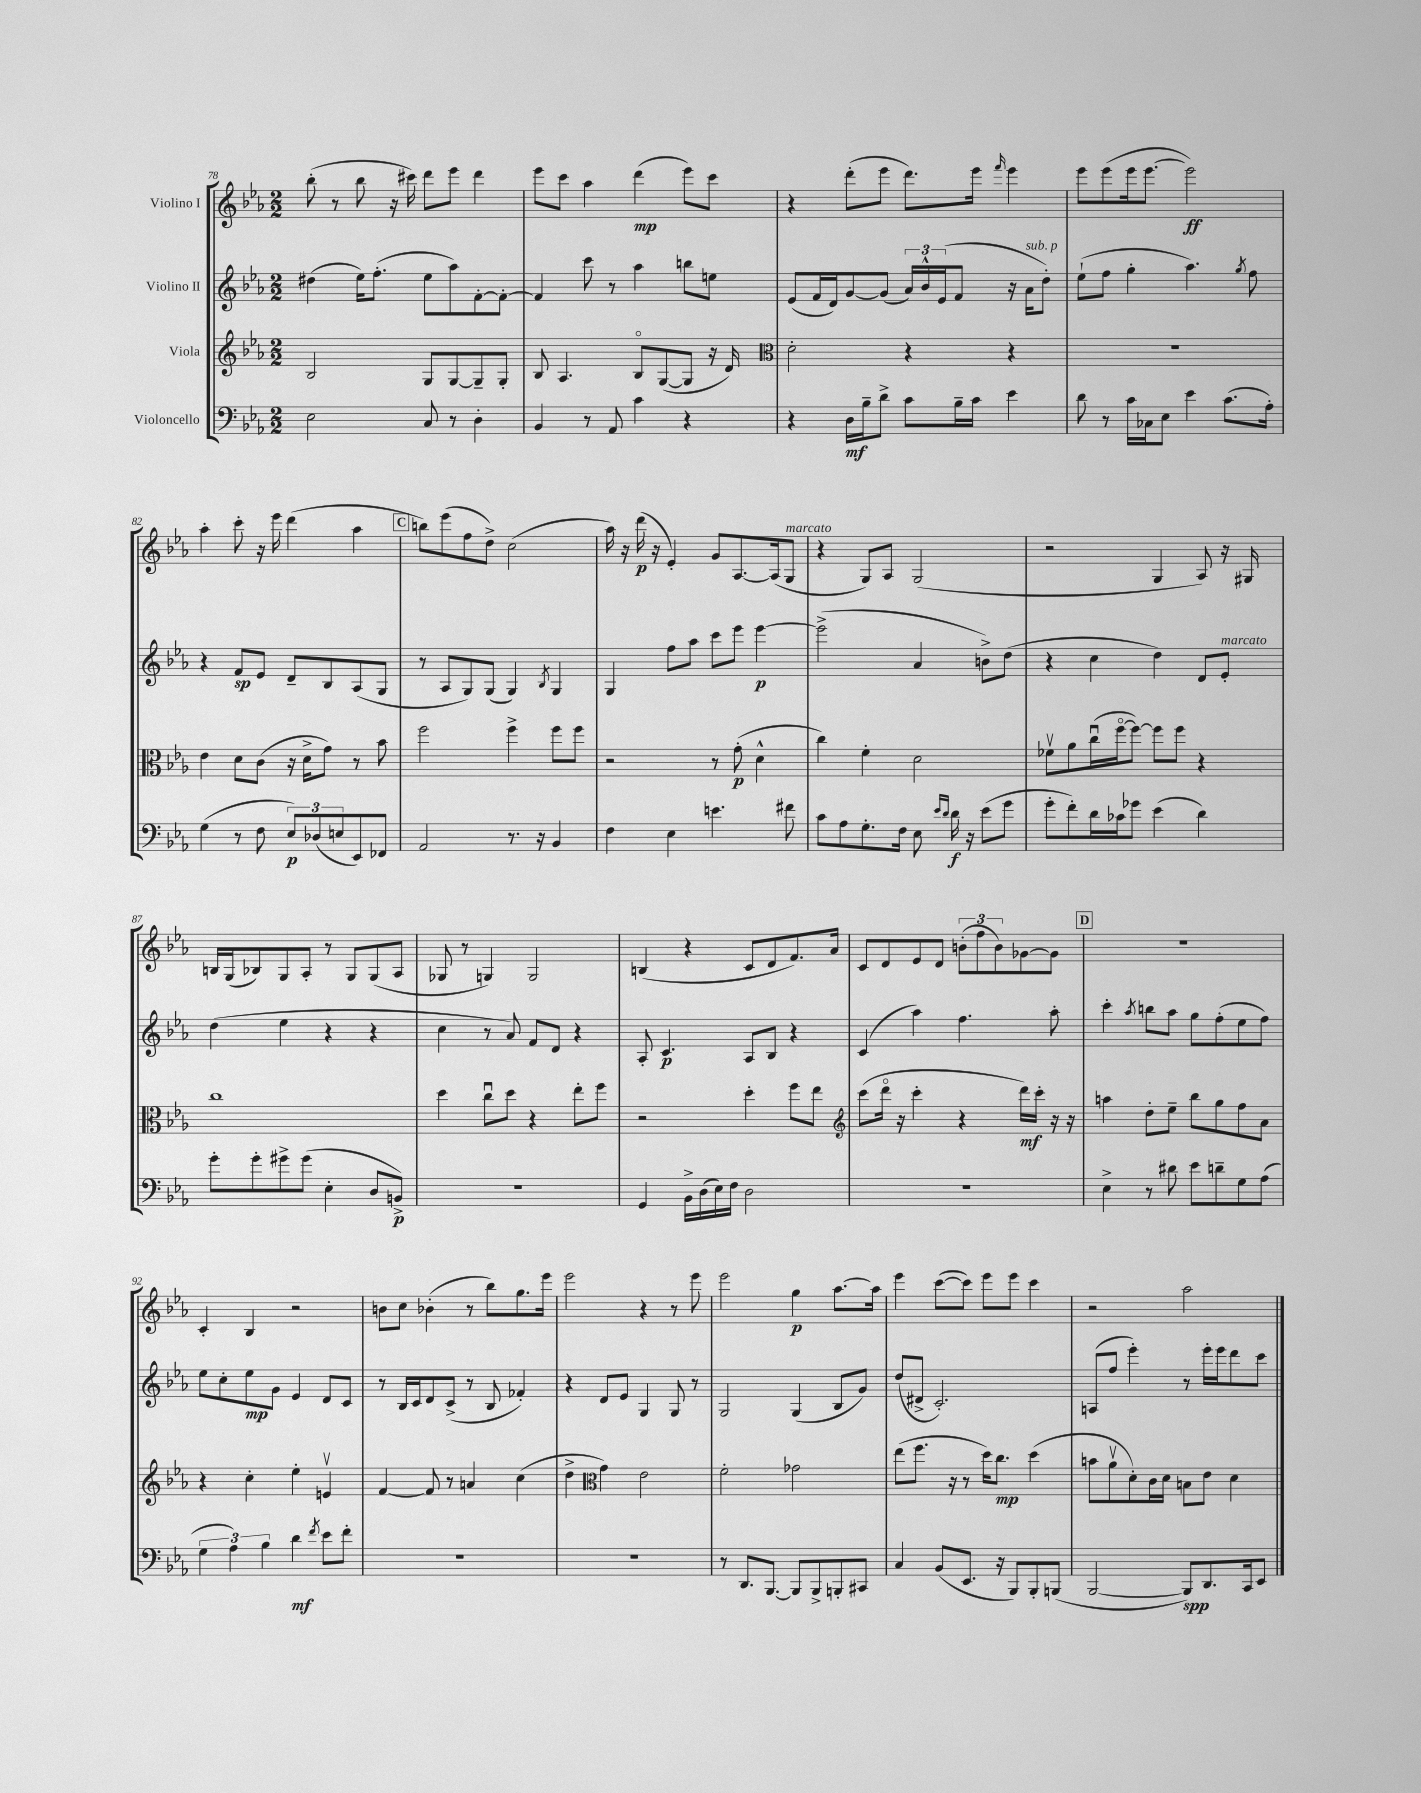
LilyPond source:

<<
\new StaffGroup <<
\new Staff = "s0" \with { instrumentName = "Violino I" } {
    \clef treble \key ees \major \numericTimeSignature \time 2/2
    bes''8-.( r8 bes''8 r16 cis'''16) d'''8 ees'''8 d'''4 |
    ees'''8 c'''8 aes''4 d'''4\mp( ees'''8) c'''8 |
    r4 d'''8-.( ees'''8 d'''8.) ees'''16 \grace { f'''16 } ees'''4 |
    ees'''8 ees'''8( ees'''16 ees'''8.~ ees'''2\ff) |
    aes''4-. c'''8-. r16 ees'''16 d'''4( aes''4 |
    \mark \markup { \box "C" } b''8) ees'''8( f''8 d''8->) c''2( |
    aes''16) r16 d'''16\p( r16 ees'4-.) g'8 aes8.~ aes16( g8^\markup { \italic "marcato" } |
    r4 g8) aes8 g2( |
    r2 g4 aes8) r16 gis16 |
    b16 g16( bes8) g8 aes8-. r8 g8 g8( aes8 |
    ges8 r8 g4) g2 |
    b4( r4 c'8 d'8 f'8.) aes'16 |
    c'8 d'8 ees'8 d'8 \tuplet 3/2 { b'8-.( f''8 b'8) } ges'8~ ges'8 |
    \mark \markup { \box "D" } r1 |
    c'4-. bes4 r2 |
    b'8 c''8 bes'4-.( r8 bes''8) g''8. ees'''16 |
    ees'''2 r4 r8 ees'''8 |
    ees'''2 g''4\p aes''8.~ aes''16 |
    ees'''4 c'''8~( c'''8) ees'''8 ees'''8 c'''4 |
    r2 aes''2 \bar "|." |
}
\new Staff = "s1" \with { instrumentName = "Violino II" } {
    \clef treble \key ees \major \numericTimeSignature \time 2/2
    dis''4( ees''16) f''8.-.( ees''8 aes''8) f'8~-. f'8~-. |
    f'4 c'''8 r8 aes''4 b''8 e''8 |
    ees'8( f'16 d'16) g'8~ g'8( \tuplet 3/2 { aes'16) bes'16-^ ees'16( } f'8 r16 aes'16^\markup { \italic "sub. p" } d''8-.) |
    ees''8-!( f''8 g''4-. aes''4.) \acciaccatura { g''8 } f''8 |
    r4 f'8\sp ees'8 d'8-- bes8 aes8( g8 |
    \mark \markup { \box "C" } r8 aes8 g8) g8( g4) \acciaccatura { bes8 } g4 |
    g4 f''8 aes''8 c'''8 ees'''8 ees'''4~\p |
    ees'''2->( aes'4 b'8->) d''8( |
    r4 c''4 d''4) d'8 ees'8-.^\markup { \italic "marcato" } |
    d''4( ees''4 r4 r4 |
    c''4 r8 aes'8) f'8 d'8 r4 |
    aes8-. c'4.\p aes8 bes8 r4 |
    c'4( aes''4) f''4. aes''8-. |
    \mark \markup { \box "D" } c'''4-. \acciaccatura { aes''8 } b''8 aes''8 g''8 f''8-.( ees''8 f''8) |
    ees''8 c''8-. ees''8\mp g'8 ees'4 d'8 c'8 |
    r8 bes16 c'16 d'8 c'8->( r8 bes8 fes'4-.) |
    r4 d'8 ees'8 g4 g8 r8 |
    g2 g4( bes8 g'8) |
    d''8( dis'8-> c'2.-.) |
    a8( f''8 ees'''4-.) r8 ees'''16-. ees'''16 d'''8 c'''8 \bar "|." |
}
\new Staff = "s2" \with { instrumentName = "Viola" } {
    \clef treble \key ees \major \numericTimeSignature \time 2/2
    bes2 g8 g8~ g8-- g8-. |
    bes8 aes4. bes8\flageolet g8~( g8 r16 d'16) |
    \clef alto d'2-. r4 r4 |
    R1 |
    ees'4 d'8 c'8( r16 d'16-> g'8) r8 bes'8 |
    \mark \markup { \box "C" } f''2 f''4-> f''8 f''8 |
    r2 r8 g'8-.\p( d'4-^ |
    c''4) f'4-. d'2 |
    fes'8\upbow aes'8 c''16\downbow( f''16~\flageolet f''8~) f''8 f''8 r4 |
    c''1 |
    d''4 c''8\downbow d''8 r4 ees''8-. f''8 |
    r2 d''4-. f''8 ees''8 |
    \clef treble c'''8( d'''16\flageolet r16 c'''4-. r4 d'''16\mf) c'''16-. r16 r16 |
    \mark \markup { \box "D" } a''4 d''8-. ees''8-- bes''8 g''8 f''8 aes'8 |
    r4 c''4-. ees''4-. e'4\upbow |
    f'4~ f'8 r8 a'4 c''4( |
    d''4-> \clef alto g'4) ees'2 |
    f'2-. ges'2 |
    ees''8( f''8. r16 r8 d''16) c''8.\mp d''4( |
    b'8 aes'8\upbow d'8-.) c'16 d'16 b8 ees'8 d'4 \bar "|." |
}
\new Staff = "s3" \with { instrumentName = "Violoncello" } {
    \clef bass \key ees \major \numericTimeSignature \time 2/2
    ees2 c8 r8 d4-. |
    bes,4 r8 aes,8 c'4 r4 |
    r4 d16\mf bes16-- d'8-> c'8 bes16-- c'16 ees'4 |
    d'8 r8 c'16 ces16 ees8 ees'4 c'8.( aes16-.) |
    g4( r8 f8 \tuplet 3/2 { ees8\p) des8( e8 } ees,8) fes,8 |
    \mark \markup { \box "C" } aes,2 r8. r16 bes,4 |
    f4 ees4 e'4. fis'8 |
    c'8 aes8 g8.-. f16 ees8 \grace { ees'16 d'16 } d'16\f r16 ees'8( g'8 |
    g'8-. f'8-.) d'16 ces'16 ges'8 ees'4( d'4) |
    g'8-. g'8-. gis'8-> gis'8( ees4-. d8 b,8->\p) |
    r1 |
    g,4 bes,16-> d16( ees16) f16 d2 |
    R1 |
    \mark \markup { \box "D" } ees4-> r8 dis'8 ees'8 d'8-- g8 aes8( |
    \tuplet 3/2 { g4 aes4) bes4 } d'4\mf \acciaccatura { f'8 } ees'8 f'8-. |
    R1 |
    R1 |
    r8 d,8. bes,,8.~ bes,,8 bes,,8-> b,,8-. cis,8 |
    c4 bes,8( ees,8. r16 bes,,8) bes,,8-. b,,8( |
    bes,,2~ bes,,8\spp) d,8. c,16 ees,8 \bar "|." |
}
>>
>>
\layout { \context { \Score currentBarNumber = #78 } }
